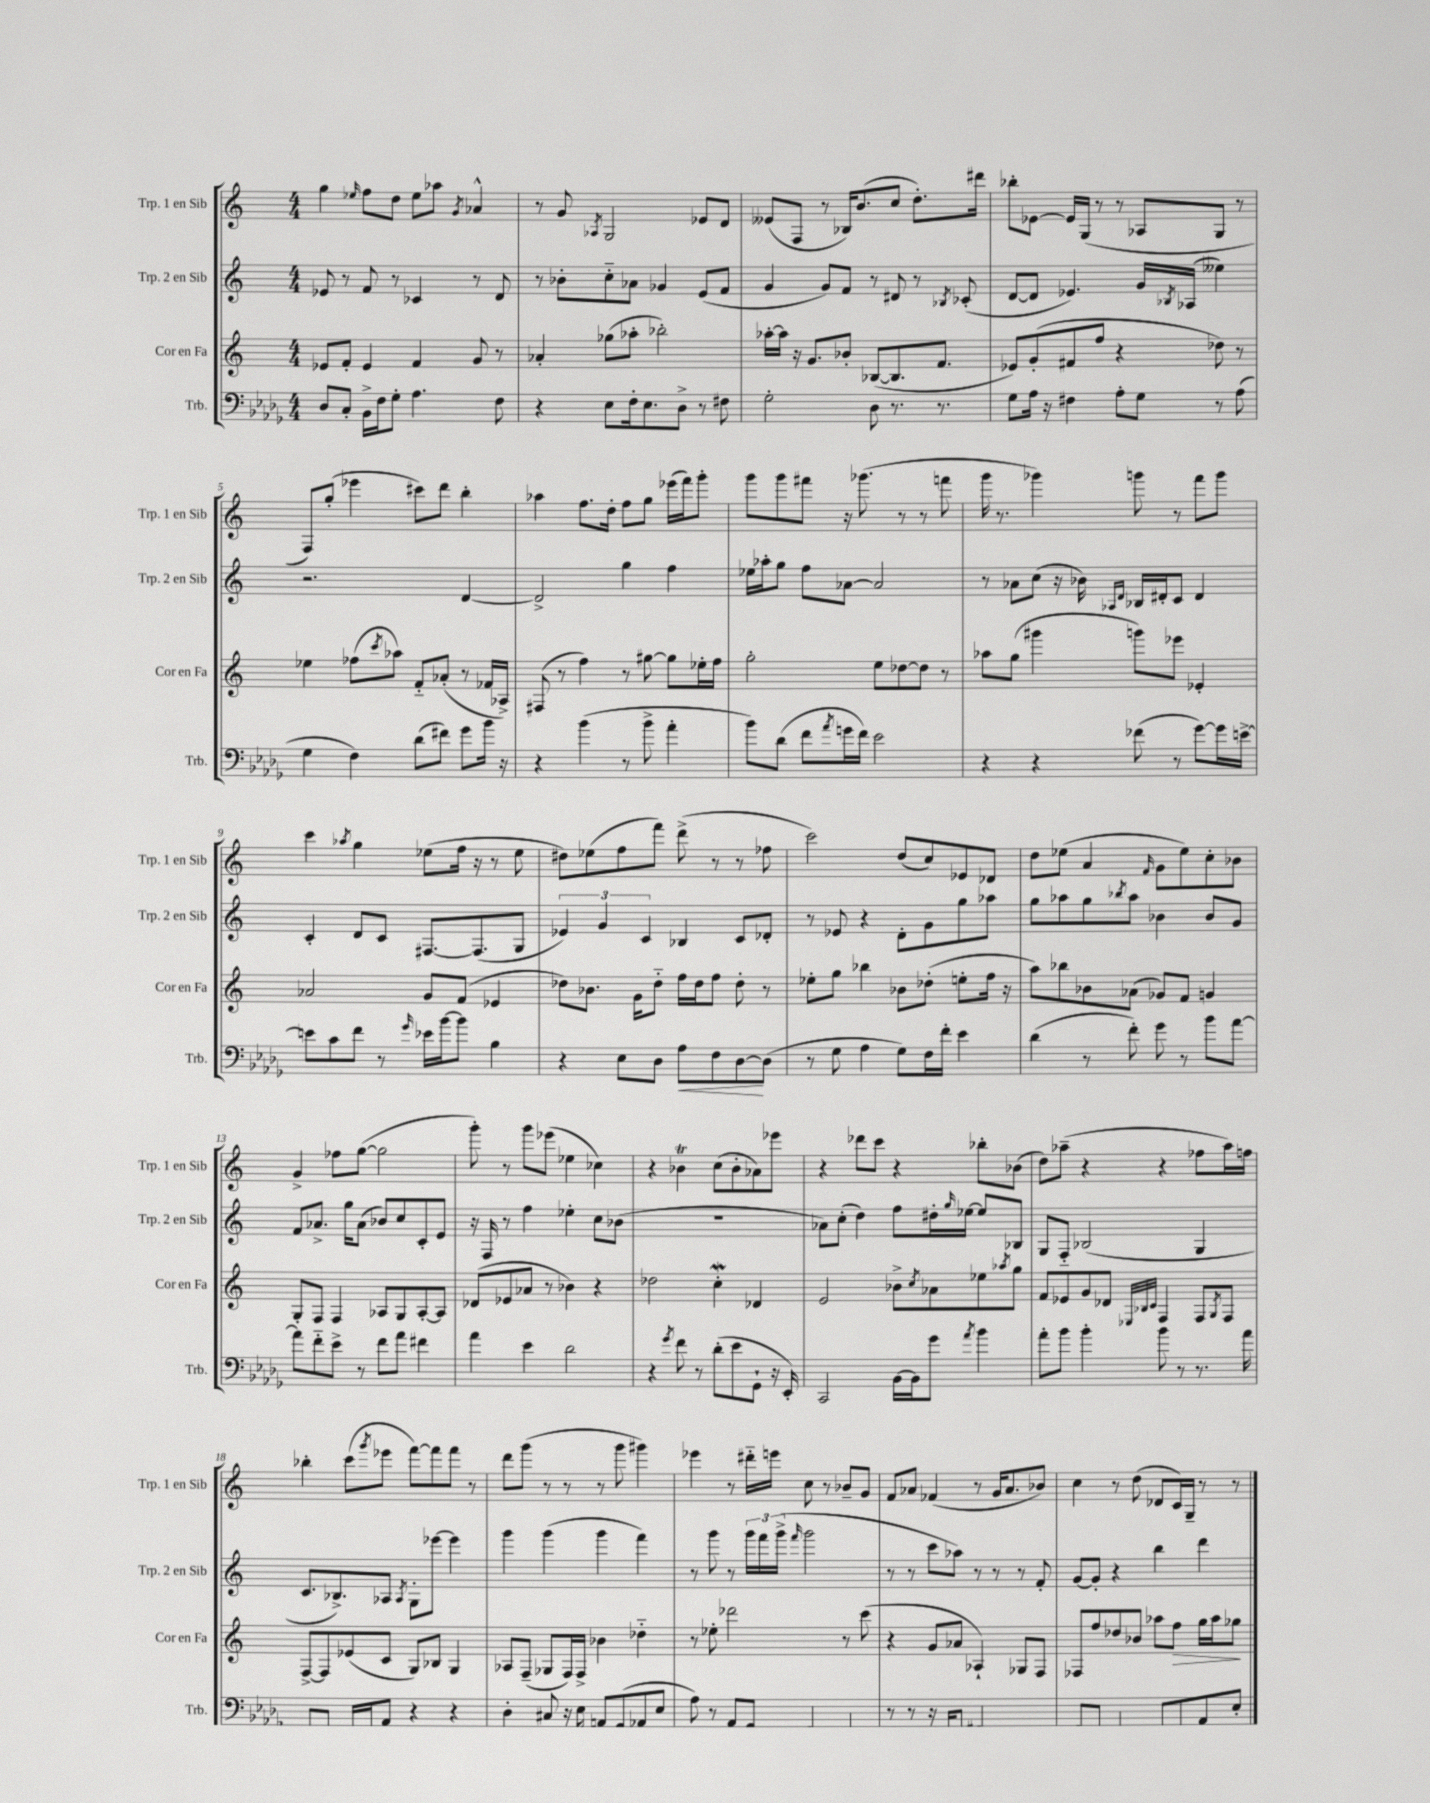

**kern	**dynam	**kern	**dynam	**kern	**kern
*part4	*part4	*part3	*part3	*part2	*part1
*staff4	*staff4	*staff3	*staff3	*staff2	*staff1
*I"Trb.	*	*I"Cor en Fa	*	*I"Trp. 2 en Sib	*I"Trp. 1 en Sib
*I'Trb.	*	*I'Cor en Fa	*	*I'Trp. 2 en Sib	*I'Trp. 1 en Sib
*clefF4	*	*clefG2	*	*clefG2	*clefG2
*k[b-e-a-d-g-]	*	*k[]	*	*k[]	*k[]
*M4/4	*	*M4/4	*	*M4/4	*M4/4
=1	=1	=1	=1	=1	=1
8D-/L	.	8e-X/L	.	8e-X/	4gg\
8C'/J	.	8f'/J	.	8r	.
.	.	.	.	.	16qqee-X/
16BB-^\LL	.	4e-/	.	8f/	8ff\L
16F\J	.	.	.	.	.
8G-'\J	.	.	.	8r	8dd\J
4.A-\	.	4f/	.	4c-X/	8ee-\L
.	.	.	.	.	8aa-X\J
.	.	.	.	.	8qg/
.	.	8g/	.	8r	4a-X^^/
8F\	.	8r	.	8d/	.
=2	=2	=2	=2	=2	=2
4r	.	4a-X'/	.	8r	8r
.	.	.	.	8b-X'\L	8g/
.	.	.	.	.	8qA-X/
8E-\L	.	(8gg-X\L	.	8cc\	2G/
16F'\k	.	8aa-X'\J	.	8a-X\J	.
8.E-\	.	.	.	.	.
.	.	2bb-X'\)	.	4g-X/	.
8D-^\J	.	.	.	.	.
8r	.	.	.	(8e/L	8e-X/L
8F#X\	.	.	.	8f/J	8d/J
=3	=3	=3	=3	=3	=3
2G-'\	.	[16aa-X'\LL	.	4g/	(8e--X/L
.	.	16aa-\JJ]	.	.	.
.	.	16r	.	.	8F/J
.	.	8.g/L	.	.	.
.	.	.	.	8g/L)	8r
.	.	8b-X'/J	.	8f/J	16B-X/KL)
.	.	.	.	.	(8.b/
8D-\	.	([8B-X/L	.	8r	.
8.r	.	8.B-/]	.	8d#X/	8cc/J
.	.	.	.	8r	8.dd'\L)
8.r	.	8.f/J	.	.	.
.	.	.	.	8qB-X/	.
.	.	.	.	(8c-X'/	.
.	.	.	.	.	16ddd#X\Jk
=4	=4	=4	=4	=4	=4
8G-\L	.	8e-X/L)	.	[8d/L	8bb-X'\L
16A-\Jk	.	(8g'/	.	8d/J]	[8e-X\J
16r	.	.	.	.	.
4F#X\	.	8f#X/	.	4.e-X/)	16e-/LL]
.	.	.	.	.	(16G/JJ
.	.	8ff/J	.	.	8r
8A-'\L	.	4r	.	.	8r
8G-\J	.	.	.	16g/LL	8A-X/L
.	.	.	.	8qB-X/	.
.	.	.	.	(16A-X/JJ	.
8r	.	8dd-X\)	.	4ee--X\)	8G/J
(8A-\	.	8r	.	.	8r
!!LO:LB:g=z
=5	=5	=5	=5	=5	=5
4G-\	.	4ee-X\	.	2.r	8F/L)
.	.	.	.	.	(8gg'/J
4F\)	.	(8ff-X\L	.	.	4eee-X\
.	.	8qccc/	.	.	.
.	.	8aa-X\J)	.	.	.
(8d-\L	.	8f/L	.	.	8ccc#X\L)
8f#X\J)	.	(8a-X'/J	.	.	8ddd\J
8g-\L	.	8r	.	[4d/	4bb'\
16b-\Jk	.	16f-X/LL	.	.	.
16r	.	16A-X^/JJ)	.	.	.
=6	=6	=6	=6	=6	=6
4r	.	(8F#X/	.	2d^/]	4aa-X\
.	.	8r	.	.	.
(4b-\	.	4ff\)	.	.	8.ff\L
.	.	.	.	.	16dd'\Jk
8r	.	8r	.	4gg\	8ff\L
8b-^\	.	[8gg#X\	.	.	8gg\J
4a-'\	.	8gg#\L]	.	4ff\	(16eee-X\LL
.	.	.	.	.	16fff\J)
.	.	16ee-X'\L	.	.	8ggg'\J
.	.	16ff\JJ	.	.	.
=7	=7	=7	=7	=7	=7
8b-\L)	.	2gg'\	.	16ee-X\LL	8ggg\L
.	.	.	.	16aa-X'\J	.
(8d-\J	.	.	.	8gg\J	8ggg\
8f\L	.	.	.	8ff\L	8fff#X\J
8qa-/	.	.	.	.	.
16gn\L	.	.	.	[8a-X\J	16r
16f\JJ)	.	.	.	.	(8.ggg-X\
2e-\	.	8ee\L	.	2a-/]	.
.	.	[8dd-X\	.	.	8r
.	.	8dd-\J]	.	.	8r
.	.	8r	.	.	8fffn\
=8	=8	=8	=8	=8	=8
4r	.	8aa-X\L	.	8r	16ggg\
.	.	.	.	.	8.r
.	.	(8gg\J	.	8a-X\L	.
4r	.	4ggg#X\	.	(8cc\J	4ggg-X\)
.	.	.	.	16r	.
.	.	.	.	16b-X\)	.
.	.	.	.	16qqA-X/LL	.
.	.	.	.	16qqd/JJ	.
(8f-X\	.	8gggn\L)	.	16B-X/LL	8gggn\
.	.	.	.	16d#X'/J	.
8r	.	8eee-X\J	.	8c/J	8r
[8g-\L)	.	4e-X'/	.	4d#/	8fff\L
16g-\L]	.	.	.	.	8ggg\J
[16en^\JJ	.	.	.	.	.
!!LO:LB:g=z
=9	=9	=9	=9	=9	=9
8en\L]	.	2a-X/	.	4c'/	4ccc\
8c\	.	.	.	.	.
.	.	.	.	.	8qaa-X/
8f\J	.	.	.	8d/L	4gg\
8r	.	.	.	8c/J	.
16qqg-/	.	.	.	.	.
16e-X\LL	.	8g/L	.	[8.F#X/L	(8ee-X\L
[16b-\J	.	.	.	.	.
8b-\J]	.	(8f/J	.	.	16ff\Jk
.	.	.	.	(8.F#/]	16r
4B-\	.	4e-X/	.	.	8r
.	.	.	.	8G/J	8ee-\
=10	=10	=10	=10	=10	=10
4r	.	8dd-X\L)	.	6e-X/)	8dd#X\L)
.	.	8.b-X\J	.	.	(8ee-X\
.	.	.	.	6g/	.
8E-\L	.	.	.	.	8ff\
.	.	16g\KL	.	.	.
.	.	.	.	6c/	.
8D-\J	.	8dd-\J	.	.	8fff\J)
!	!LO:HP:b	!	!	!	!
8A-\L	<	16ff\LL	.	4B-X/	(8ddd^\
.	.	16dd-\J	.	.	.
8F\	.	8ff\J	.	.	8r
[8D-\	.	8dd-'\	.	8c/L	8r
(8D-\J]	[	8r	.	8d-X'/J	8ff-X\
=11	=11	=11	=11	=11	=11
8r	.	8ee-X'\L	.	8r	2ccc\)
8G-\	.	8gg\J	.	8e-X/	.
4A-\	.	4bb-X\	.	4r	.
8G-\L)	.	8b-X\L	.	8d'\L	(8dd/L
16F\L	.	(8dd-X'\J	.	8g\	8cc/)
16f'\JJ	.	.	.	.	.
4e-\	.	8een'\L	.	8gg\	8e-X/
.	.	16ff\Jk	.	8aa-X\J	8d-X/J
.	.	16r	.	.	.
=12	=12	=12	=12	=12	=12
(4d-\	.	8aa\L)	.	8gg\L	8dd\L
.	.	8bb-X\	.	8aa-X\	(8ee-X\J
8r	.	8b-X\	.	8gg\	4a/
.	.	.	.	8qbb-X/	.
8f'\)	.	(8a-X\J	.	8aa-\J	.
.	.	.	.	.	16qqf/
8g-\	.	8g-X/L)	.	4b-X\	8g\L
8r	.	8f/J	.	.	8ee-\)
8b-\L	.	4gn/	.	8b-/L	8cc'\
[8a-\J	.	.	.	8g/J	8b-X\J
!!LO:LB:g=z
=13	=13	=13	=13	=13	=13
8a-\L]	.	8G'/L	.	8f/L	4g^/
8f\	.	8F/J	.	8.a-X^/J	.
8e-^\J	.	4F/	.	.	8ff-X\L
.	.	.	.	16gg\KL	.
8r	.	.	.	(8a-\J	([8gg\J
8f\L	.	8A-X/L	.	8b-X/L)	2gg\]
8a-\J	.	8G/	.	8cc/	.
4f#X\	.	[8A-'/	.	8c'/	.
.	.	8A-/J]	.	8e/J	.
=14	=14	=14	=14	=14	=14
4a-\	.	(8d-X/L	.	16r	8ggg'\)
.	.	.	.	16F/	.
.	.	8e-X/	.	8r	8r
4e-\	.	8a-X/J	.	4ff\	8ggg\L
.	.	8r	.	.	(8eee-X\J
2d-\	.	4b-X\)	.	4ee-X'\	4ee-X\
.	.	4r	.	8cc\L	4cc-X\)
.	.	.	.	(8b-X\J	.
=15	=15	=15	=15	=15	=15
4r	.	2dd-X\	.	1r	4r
8qg-/	.	.	.	.	.
8f\	.	.	.	.	4b-XT\
8r	.	.	.	.	.
(8d-'\L	.	4ccw'\	.	.	(8cc\L
8e-\	.	.	.	.	8b-'\
8GG-`\J	.	4d-X/	.	.	8a-X\)
16r	.	.	.	.	8eee-X\J
16EE-'/)	.	.	.	.	.
=16	=16	=16	=16	=16	=16
2CC/	.	2e/	.	8a-X\L)	4r
.	.	.	.	(8cc'\J	.
.	.	.	.	4dd\)	8ddd-X\L
.	.	.	.	.	8ccc\J
[16BB-\LL	.	8b-X^\L	.	8ff\L	4r
16BB-\J]	.	.	.	.	.
.	.	8qcc/	.	.	.
8g-\J	.	8a-X\	.	16dd#X'\L	.
.	.	.	.	16qqgg/	.
.	.	.	.	[16ee-X\JJ	.
8qa-/	.	.	.	.	.
4b-\	.	8ee-X\	.	8ee-/L]	8bb-X'\L
.	.	8qaa-X/	.	.	.
.	.	8gg\J	.	8B-X/J	(8b-X\J
=17	=17	=17	=17	=17	=17
8a-'\L	.	8f/L	.	8G/L	8dd\L)
8b-\J	.	8e-X/	.	8F/J	(8aa-X~\J
4b-'\	.	8g/	.	(2B-X/	4r
.	.	8d-X/J	.	.	.
.	.	32qqE-X/LLL	.	.	.
.	.	32qqB-X/	.	.	.
.	.	32qqc/JJJ	.	.	.
8b-\	.	4F/	.	.	4r
8r	.	.	.	.	.
8.r	.	8F/L	.	4G/	8ff-X\L
.	.	8qG/	.	.	.
.	.	8F/J	.	.	16aa-\L)
16a-\	.	.	.	.	16ffn\JJ
!!LO:LB:g=z
=18	=18	=18	=18	=18	=18
(8EE-/L	.	[8F^/L	.	8.c/L	4bb-X'\
8DD-/J	.	8F/]	.	.	.
.	.	.	.	8.B-X^/)	.
16CC'/LL)	.	(8e-X/	.	.	(8ccc\L
16AAA-/J	.	.	.	.	.
.	.	.	.	.	8qggg/
8AA-'/J	.	8c/J	.	8A-X/J	8eee-X\J
.	.	.	.	8qA-/	.
4r	.	8G/L)	.	8G'\L	[8fff\L)
.	.	8B-X/J	.	[8eee-X\J	8fff\]
4r	.	4G/	.	4eee-\]	8fff\J
.	.	.	.	.	8r
=19	=19	=19	=19	=19	=19
4D-'\	.	8A-X/L	.	4ggg\	8ddd\L
.	.	(8F~/J	.	.	(8ggg\J
8C#X/	.	8G-X/L	.	(4ggg\	8r
16r	.	16F/L)	.	.	8r
16E-\	.	16F^/JJ	.	.	.
8AAn/L	.	4b-X\	.	4ggg\	8r
(8GG-/	.	.	.	.	8ggg\
8AA-X/	.	4dd-X\	.	4fff\)	4ggg#X\)
8E-/J	.	.	.	.	.
=20	=20	=20	=20	=20	=20
8A-\)	.	8r	.	8r	4eee-X\
8r	.	8ee-X'\	.	8ggg\	.
8AA-'/L	.	2ddd-X\	.	8r	8r
8GG-/J	.	.	.	24ggg\LL	16ddd#X\LL
.	.	.	.	24fff\	.
.	.	.	.	.	16eeen\JJ
.	.	.	.	(24ggg^\JJ	.
.	.	.	.	16qqfff/	.
4FF/	.	.	.	2ggg\	8cc\
.	.	.	.	.	8r
4AAA-/	.	8r	.	.	8b-X~/L
.	.	(8ccc\	.	.	8g/J
=21	=21	=21	=21	=21	=21
8r	.	4r	.	8r	8f/L
8r	.	.	.	8r	8a-X/J
16r	.	8g/L	.	8ccc\L	(4f-X/
16CC/KL	.	.	.	.	.
8DD-'/J	.	8a-X/J	.	8aa-X\J)	.
[2FF#X'/	.	4A-X`/)	.	8r	8r
.	.	.	.	8r	16g/KL
.	.	.	.	.	8.a-/
.	.	8G-X/L	.	8r	.
.	.	8F/J	.	8f'/	8b-X/J)
=22	=22	=22	=22	=22	=22
8FF#/L]	.	8F-X/L	.	[8g/L	4cc\
8AAA-/J	.	8ff/	.	8g'/J]	.
4BBB-/	.	8dd-X/	.	4r	8r
.	.	8b-X/J	.	.	(8dd\
(8DD-'/L	.	8aa-X\L	.	4bb\	8d-X/L
!	!	!	!LO:HP:b	!	!
8EE-/	.	8ff\J	>	.	16c/L)
.	.	.	.	.	16G~/JJ
8AA-/)	.	16gg\LL	.	4ddd\	8r
.	.	16aa-\J	.	.	.
8E-'/J	.	8gg-X\J	.	.	8r
.	.	.	]	.	.
==	==	==	==	==	==
*-	*-	*-	*-	*-	*-
